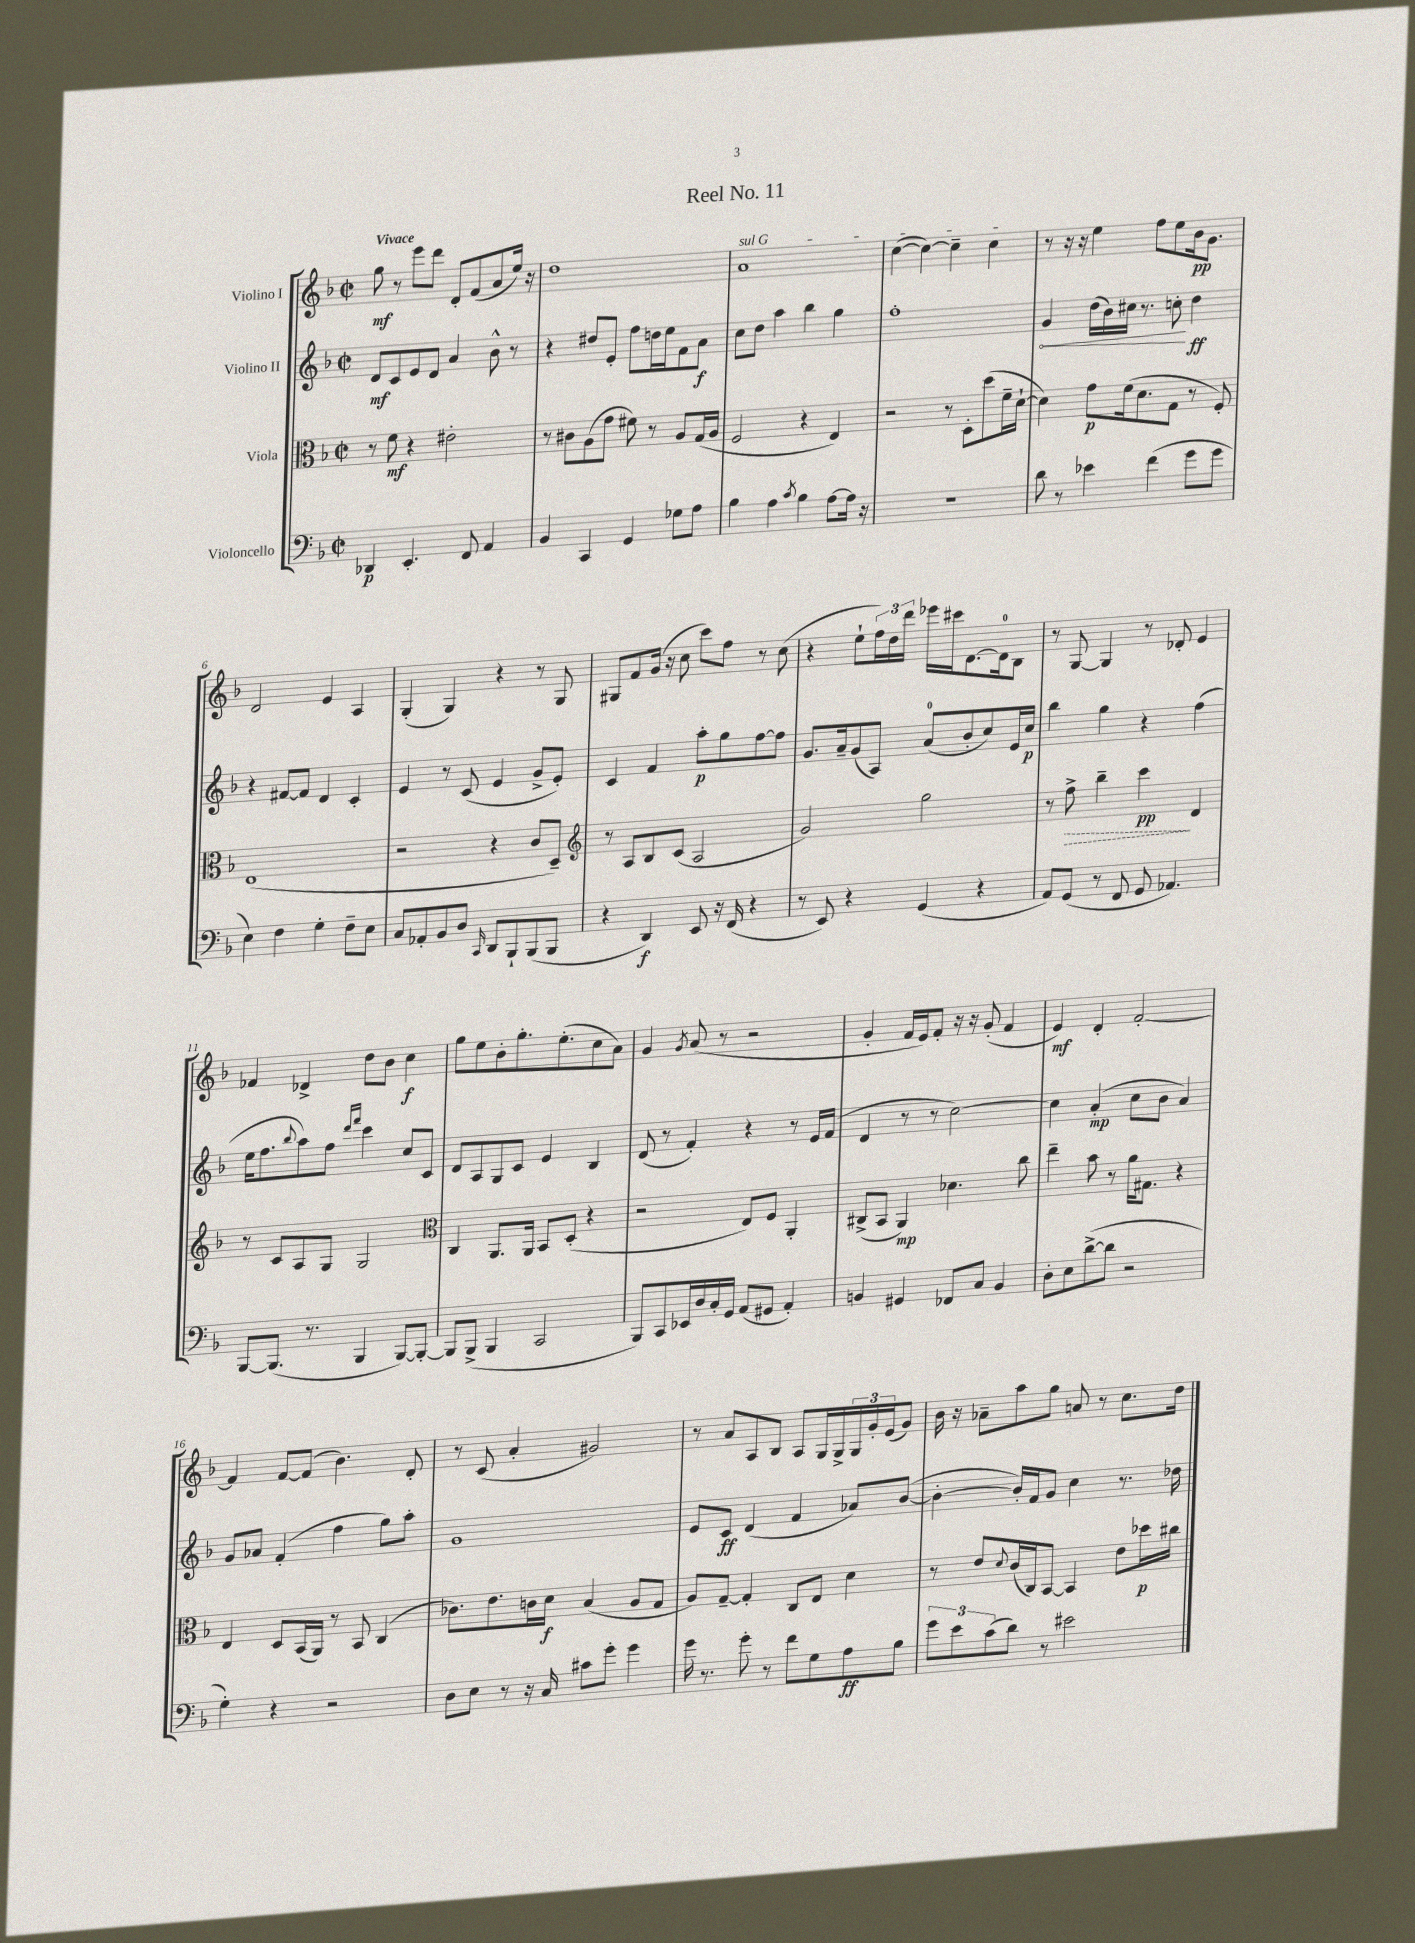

**kern	**dynam	**kern	**dynam	**kern	**dynam	**kern	**dynam
*part4	*part4	*part3	*part3	*part2	*part2	*part1	*part1
*staff4	*staff4	*staff3	*staff3	*staff2	*staff2	*staff1	*staff1
*I"Violoncello	*	*I"Viola	*	*I"Violino II	*	*I"Violino I	*
*clefF4	*	*clefC3	*	*clefG2	*	*clefG2	*
*k[b-]	*	*k[b-]	*	*k[b-]	*	*k[b-]	*
*M2/2	*	*M2/2	*	*M2/2	*	*M2/2	*
*met(c|)	*	*met(c|)	*	*met(c|)	*	*met(c|)	*
=1	=1	=1	=1	=1	=1	=1	=1
!	!	!	!	!	!	!LO:TX:a:B:t=Vivace	!
4DD-X/	p	8r	.	8d/L	mf	8gg\	mf
.	.	8f\	mf	8c/	.	8r	.
4.EE'/	.	4r	.	8e/	.	8eee\L	.
.	.	.	.	8d/J	.	8ddd\J	.
.	.	2e#X'\	.	4a/	.	8d'/L	.
8FF/	.	.	.	.	.	(8f/	.
4AA/	.	.	.	8b-^^\	.	8a/	.
.	.	.	.	8r	.	16ee/Jk)	.
.	.	.	.	.	.	16r	.
=2	=2	=2	=2	=2	=2	=2	=2
4BB-/	.	8r	.	4r	.	1dd	.
.	.	8c#X\L	.	.	.	.	.
4CC/	.	(8A\	.	8dd#X/L	.	.	.
.	.	8g\J	.	8e'/J	.	.	.
4GG/	.	8f#X\)	.	8ff\L	.	.	.
.	.	8r	.	16ddn\L	.	.	.
.	.	.	.	16ee\J	.	.	.
8G-X\L	.	8A/L	.	8f\	.	.	.
8A\J	.	(16G/L	.	8a\J	f	.	.
.	.	16A/JJ	.	.	.	.	.
=3	=3	=3	=3	=3	=3	=3	=3
!	!	!	!	!	!	!LO:TX:a:i:t=sul G	!
4B-\	.	2F/	.	8cc\L	.	1a	.
.	.	.	.	8dd\J	.	.	.
4A\	.	.	.	4aa\	.	.	.
8qc/	.	.	.	.	.	.	.
4B-\	.	4r	.	4bb-\	.	.	.
[8A\L	.	4E/)	.	4gg\	.	.	.
16A\Jk]	.	.	.	.	.	.	.
16r	.	.	.	.	.	.	.
=4	=4	=4	=4	=4	=4	=4	=4
1r	.	2r	.	1ff'	.	([4cc\	.
.	.	.	.	.	.	4cc\_)	.
.	.	8r	.	.	.	4cc~\]	.
.	.	8D'\L	.	.	.	.	.
.	.	(8dd\	.	.	.	4cc\	.
.	.	16f~\L	.	.	.	.	.
.	.	[16d`\JJ	.	.	.	.	.
=5	=5	=5	=5	=5	=5	=5	=5
!	!	!	!	!	!LO:HP:b	!	!
8d\	.	4d\])	.	4g/	<	8r	.
8r	.	.	.	.	.	16r	.
.	.	.	.	.	.	16r	.
4e-X\	.	8g\L	p	(16dd\LL	.	4ee\	.
.	.	.	.	16b-\)	.	.	.
.	.	(16f\k	.	16cc#X\JJ	.	.	.
.	.	8.d\	.	8.r	.	.	.
(4f\	.	.	.	.	.	8ff\L	.
.	.	8G\J	.	8ccn'\	.	8ee\	.
8g\L	.	8r	.	4dd\	[ ff	16b-\k	pp
.	.	.	.	.	.	8.g\J	.
8g\J	.	8F'/)	.	.	.	.	.
!!LO:LB:g=z
=6	=6	=6	=6	=6	=6	=6	=6
4E\)	.	(1E	.	4r	.	2d/	.
4F\	.	.	.	[8f#X/L	.	.	.
.	.	.	.	8f#/J]	.	.	.
4G'\	.	.	.	4d/	.	4e/	.
8F~\L	.	.	.	4c'/	.	4A/	.
8E\J	.	.	.	.	.	.	.
=7	=7	=7	=7	=7	=7	=7	=7
8C/L	.	2r	.	4e/	.	(4G'/	.
8AA-X'/	.	.	.	.	.	.	.
8BB-/	.	.	.	8r	.	4G/)	.
8D/J	.	.	.	(8c/	.	.	.
16qqCC/	.	.	.	.	.	.	.
8DD/L	.	4r	.	4e/	.	4r	.
8BBB-`/	.	.	.	.	.	.	.
(8BBB-/	.	8c/L	.	8g^/L	.	8r	.
8BBB-/J	.	8D~/J)	.	8e'/J)	.	8G/	.
=8	=8	=8	=8	=8	=8	=8	=8
*	*	*clefG2	*	*	*	*	*
4r	.	8r	.	4c/	.	8G#X/L	.
.	.	8A/L	.	.	.	8f/	.
4DD/)	f	8B-/	.	4f/	.	(16g/Jk	.
.	.	.	.	.	.	16r	.
.	.	(8c/J	.	.	.	8cc\	.
8EE/	.	2A/	.	8aa'\L	p	8ccc\L)	.
16r	.	.	.	8gg\	.	8ff\J	.
(16FF/	.	.	.	.	.	.	.
4r	.	.	.	[8ff\	.	8r	.
.	.	.	.	8ff\J]	.	(8cc\	.
=9	=9	=9	=9	=9	=9	=9	=9
8r	.	2g/)	.	8.g/L	.	4r	.
8EE/)	.	.	.	.	.	.	.
.	.	.	.	16a~/k	.	.	.
4r	.	.	.	(8g/	.	8ee`\L	.
.	.	.	.	8A/J)	.	24ff\L)	.
.	.	.	.	.	.	24dd\	.
.	.	.	.	.	.	24ddd\JJ	.
(4GG/	.	2gg\	.	(8a/L	.	16eee-X\LL	.
.	.	.	.	.	.	16ccc#X\J	.
.	.	.	.	8b-'/	.	[8.d\	.
4r	.	.	.	8cc/)	.	.	.
.	.	.	.	.	.	16d\k]	.
.	.	.	.	16e/L	.	8B-\J	.
.	.	.	.	16cc/JJ	p	.	.
=10	=10	=10	=10	=10	=10	=10	=10
8AA/L)	.	8r	.	4bb-\	.	8r	.
!	!	!	!LO:HP:b	!	!	!	!
(8GG/J	.	8ff^\	>	.	.	[8G/	.
8r	.	4bb-~\	.	4gg\	.	4G/]	.
8FF/	.	.	.	.	.	.	.
8GG/	.	4ccc\	pp	4r	.	8r	.
4.AA-X/)	.	.	.	.	.	8d-X'/	.
.	.	4d/	]	(4ff\	.	4e/	.
!!LO:LB:g=z
=11	=11	=11	=11	=11	=11	=11	=11
[8BBB-/L	.	8r	.	16ee\KL	.	4f-X/	.
.	.	.	.	8.ff\	.	.	.
(8.BBB-/J]	.	8c/L	.	.	.	.	.
.	.	.	.	8qqbb-/	.	.	.
.	.	8A/	.	8aa\)	.	4d-X^/	.
8.r	.	.	.	.	.	.	.
.	.	8G/J	.	8ff\J	.	.	.
.	.	.	.	16qqddd/LL	.	.	.
.	.	.	.	16qqfff/JJ	.	.	.
4BBB-/	.	2G/	.	4ccc\	.	8dd\L	.
.	.	.	.	.	.	8b-\J	.
[8BBB-/L)	.	.	.	8cc/L	.	4cc\	f
8BBB-'/J_	.	.	.	8c/J	.	.	.
=12	=12	=12	=12	=12	=12	=12	=12
*	*	*clefC3	*	*	*	*	*
8BBB-/L]	.	4C/	.	8d/L	.	8gg\L	.
(8BBB-^/J	.	.	.	8A/	.	8ee\	.
4BBB-/	.	8.AA/L	.	8G/	.	8b-'\	.
.	.	.	.	8c/J	.	8.gg'\	.
.	.	16AA/Jk	.	.	.	.	.
2CC/	.	8BB-/L	.	4e/	.	.	.
.	.	.	.	.	.	(8.ee'\	.
.	.	(8D'/J	.	.	.	.	.
.	.	4r	.	4B-/	.	8cc\	.
.	.	.	.	.	.	8a\J)	.
=13	=13	=13	=13	=13	=13	=13	=13
8BBB-/L)	.	2r	.	(8d/	.	4g/	.
8CC/	.	.	.	8r	.	.	.
.	.	.	.	.	.	8qg/	.
16EE-X/L	.	.	.	4f'/)	.	(8a/	.
16D/	.	.	.	.	.	.	.
16C'/	.	.	.	.	.	8r	.
16GG/JJ	.	.	.	.	.	.	.
(8AA/L	.	8E/L)	.	4r	.	2r	.
8GG#X/J	.	8F/J	.	.	.	.	.
4AA'/)	.	4AA'/	.	8r	.	.	.
.	.	.	.	16e/LL	.	.	.
.	.	.	.	(16f/JJ	.	.	.
=14	=14	=14	=14	=14	=14	=14	=14
4BBn/	.	(8C#X^/L	.	4d/	.	4g'/	.
.	.	8BB-/J	.	.	.	.	.
4GG#X/	.	4AA/)	mp	8r	.	16f/LL	.
.	.	.	.	.	.	16e/J)	.
.	.	.	.	8r	.	8f'/J	.
8FF-X/L	.	4.d-X\	.	[2cc\)	.	16r	.
.	.	.	.	.	.	16r	.
8C/J	.	.	.	.	.	(8g'/	.
4BB/	.	.	.	.	.	4f/	.
.	.	8cc\	.	.	.	.	.
=15	=15	=15	=15	=15	=15	=15	=15
8D'\L	.	4ee~\	.	4cc\]	.	4e/)	mf
8E\	.	.	.	.	.	.	.
([8d^\	.	8b-\	.	(4a'/	mp	4d'/	.
8d\J]	.	8r	.	.	.	.	.
2r	.	16a\KL	.	8cc\L	.	[2f'/	.
.	.	8.G#X\J	.	.	.	.	.
.	.	.	.	8b-\J	.	.	.
.	.	4r	.	4a/)	.	.	.
!!LO:LB:g=z
=16	=16	=16	=16	=16	=16	=16	=16
4G'\)	.	4E/	.	8g/L	.	4f/]	.
.	.	.	.	8a-X/J	.	.	.
4r	.	8D/L	.	(4f'/	.	[8f/L	.
.	.	(16BB-/L	.	.	.	(8f/J]	.
.	.	16AA/JJ)	.	.	.	.	.
2r	.	8r	.	4ff\	.	4.b-\)	.
.	.	8BB-/	.	.	.	.	.
.	.	(4C/	.	8gg\L)	.	.	.
.	.	.	.	8aa'\J	.	8d'/	.
=17	=17	=17	=17	=17	=17	=17	=17
8D\L	.	8.c-X\L)	.	1g	.	8r	.
8E\J	.	.	.	.	.	(8c/	.
.	.	8.e\	.	.	.	.	.
8r	.	.	.	.	.	4a'/	.
16r	.	16cn\L	.	.	.	.	.
16C/	.	16d\JJ	f	.	.	.	.
8c#X\L	.	(4B-/	.	.	.	2g#X/)	.
8g'\J	.	.	.	.	.	.	.
4g\	.	8A/L	.	.	.	.	.
.	.	8G/J	.	.	.	.	.
=18	=18	=18	=18	=18	=18	=18	=18
16g\	.	8A/L)	.	8e/L	.	8r	.
8.r	.	.	.	.	.	.	.
.	.	[8G~/J	.	8c/J	ff	8a/L	.
8g'\	.	4G'/]	.	(4d/	.	8A/	.
8r	.	.	.	.	.	8B-/J	.
8f\L	.	8C/L	.	4f/	.	8A/L	.
8G\	.	8E/J	.	.	.	16G/L	.
.	.	.	.	.	.	16G^/	.
8A\	ff	4d\	.	8a-X/L)	.	24G/	.
.	.	.	.	.	.	24g'/	.
.	.	.	.	.	.	(24e/J	.
8B-\J	.	.	.	([8b-/J	.	8g/J)	.
=19	=19	=19	=19	=19	=19	=19	=19
12g\L	.	8r	.	4b-'\_	.	16b-\	.
.	.	.	.	.	.	16r	.
12e\	.	.	.	.	.	.	.
.	.	8e/L	.	.	.	8a-X~\L	.
(12c\	.	.	.	.	.	.	.
.	.	8qqd/	.	.	.	.	.
8d\J)	.	(16c/L	.	16b-'/LL])	.	8aa\	.
.	.	16C/J)	.	16f/J	.	.	.
8r	.	[8BB-/J	.	8g/J	.	8gg\J	.
2e#X\	.	4BB-/]	.	4cc\	.	8an/	.
.	.	.	.	.	.	8r	.
.	.	8e\L	.	8.r	.	8.cc\L	.
.	.	16dd-X\L	p	.	.	.	.
.	.	16cc#X\JJ	.	16dd-X\	.	16dd\Jk	.
==	==	==	==	==	==	==	==
*-	*-	*-	*-	*-	*-	*-	*-
